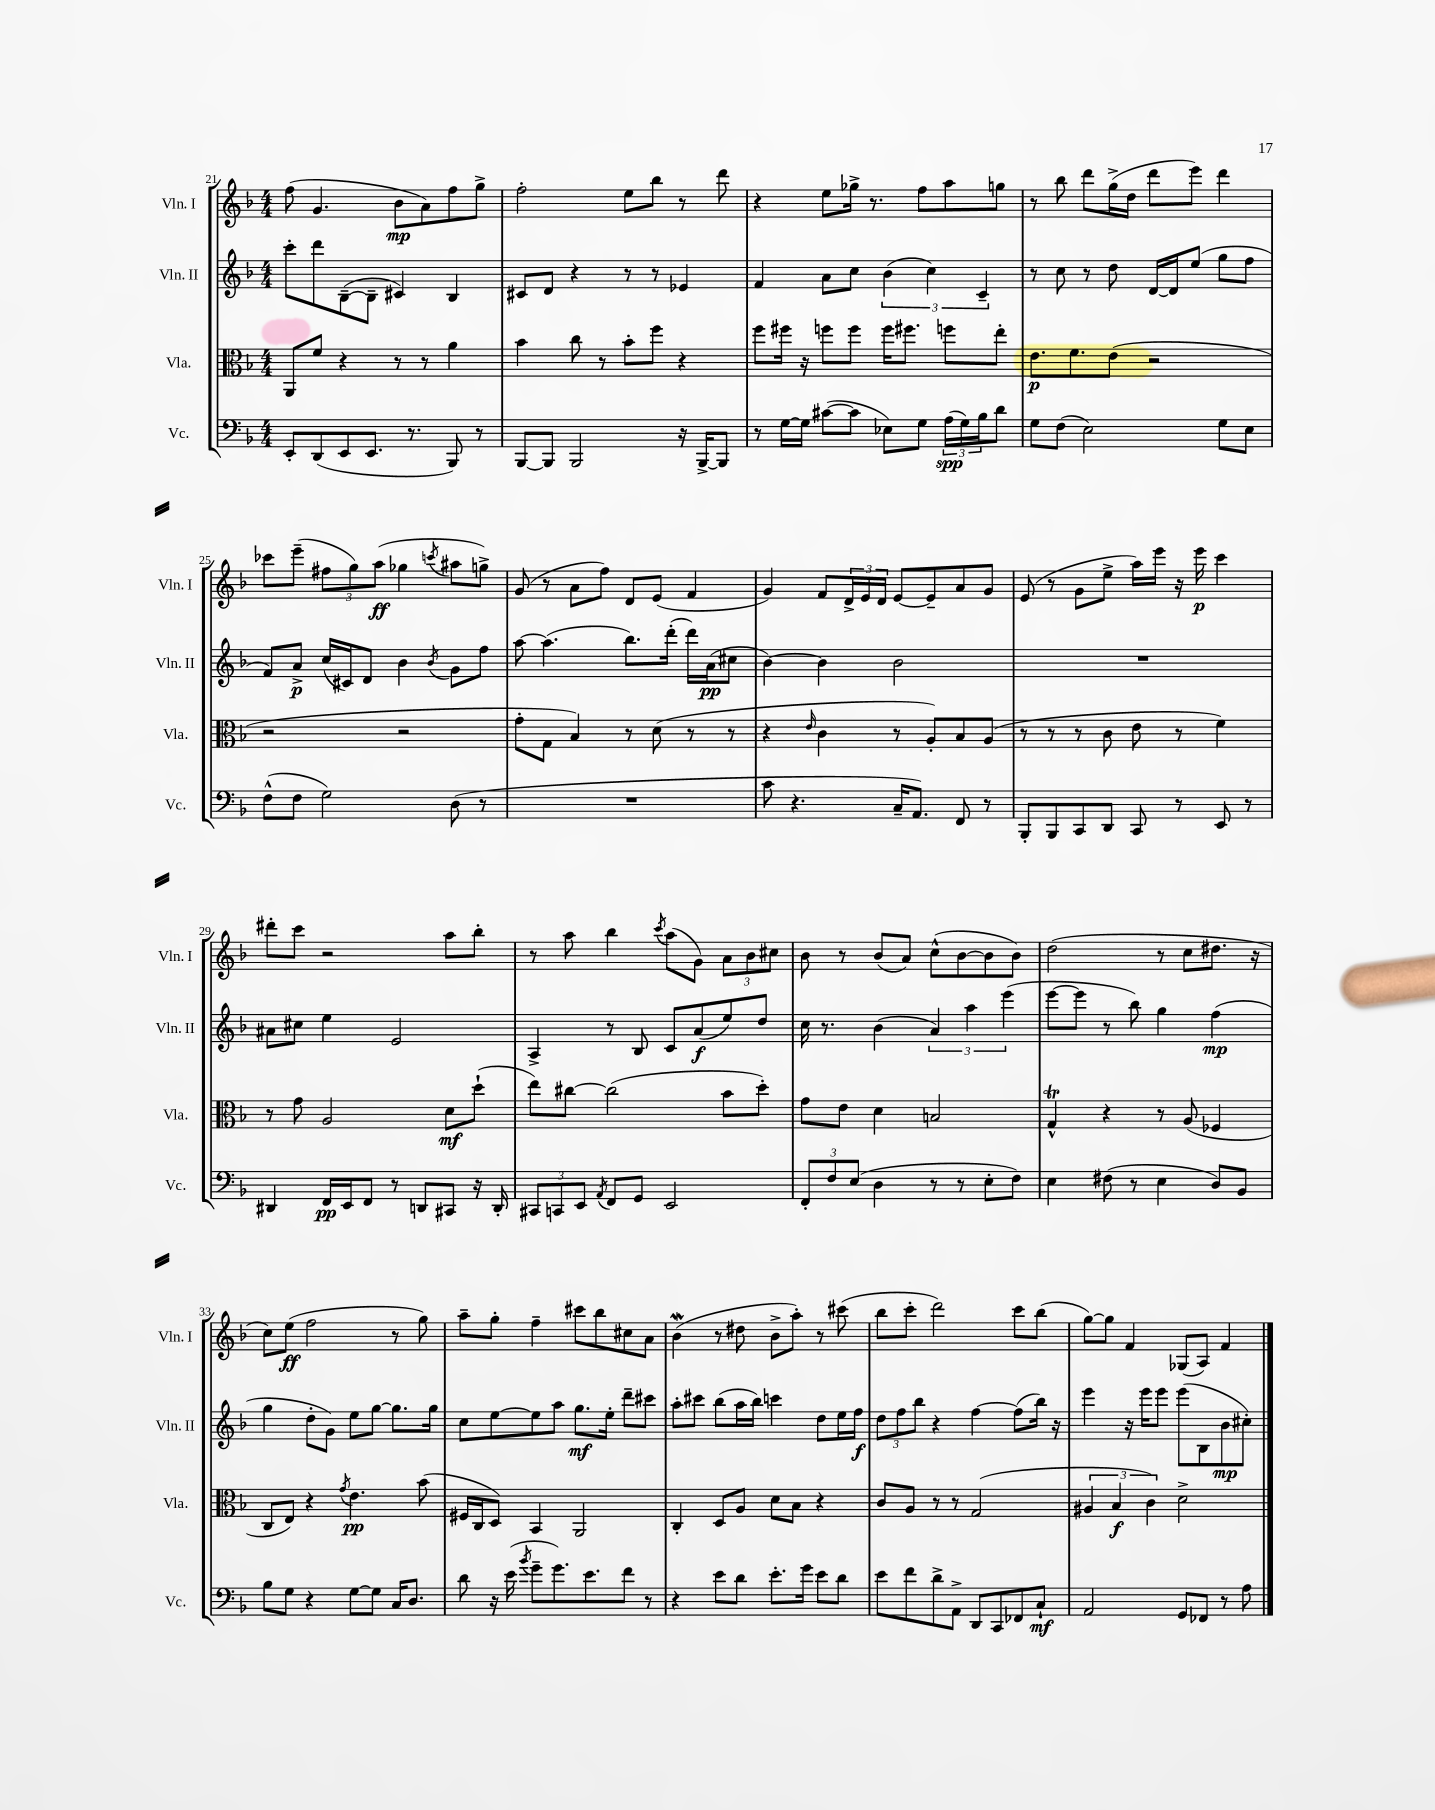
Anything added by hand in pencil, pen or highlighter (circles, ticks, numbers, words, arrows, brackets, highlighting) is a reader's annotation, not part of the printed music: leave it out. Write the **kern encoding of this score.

**kern	**kern	**kern	**kern
*staff4	*staff3	*staff2	*staff1
*clefF4	*clefC3	*clefG2	*clefG2
*k[b-]	*k[b-]	*k[b-]	*k[b-]
*M4/4	*M4/4	*M4/4	*M4/4
8EE'	8AA	8ccc'	(8ff
(8DD	8f	8ddd	4.g
8EE	4r	([8B-~	.
8.EE	.	8B-~]	.
.	8r	4c#)	8b-
8.r	.	.	.
.	8r	.	8a)
8BBB-)	4a	4B-	8ff
8r	.	.	8gg^
=	=	=	=
[8BBB-	4b-	8c#	2ff'
8BBB-]	.	8d	.
2BBB-	8cc	4r	.
.	8r	.	.
.	8b-'	8r	8ee
.	8ff	8r	8bb-
16r	4r	4e-	8r
[16BBB-^	.	.	.
8BBB-]	.	.	8ddd
=	=	=	=
8r	8ff	4f	4r
[16G	16ff#	.	.
16G]	16r	.	.
([8c#	8ff	8a	8ee
8c#]	8ff	8cc	16gg-^
.	.	.	8.r
8E-)	16ff	(6b-	.
.	8.ff#	.	.
8G	.	.	8ff
.	.	6cc)	.
(24A	8ff	.	8aa
24G)	.	.	.
24B-	.	6c~	.
8d	8ee'	.	8gg
=	=	=	=
8G	8.e	8r	8r
(8F	.	8cc	8bb-
.	8.f	.	.
2E)	.	8r	8ddd
.	(8e	8dd	(16gg^
.	.	.	16dd
.	2r	[16d	8ddd
.	.	16d]	.
.	.	(8ee	8eee)
8G	.	8gg	4ddd
8E	.	8ff	.
=	=	=	=
(8F^^	2r	8f)	8ccc-
8F	.	8a^	(8eee~
2G)	.	(16cc	12ff#
.	.	16c#)	.
.	.	.	12gg)
.	.	8d	.
.	.	.	(12aa
.	2r	4b-	4gg-
.	.	8qb-	8qccc
(8D	.	8g	8aa#
8r	.	8ff	8gg^)
=	=	=	=
1r	8g'	[8aa	(8g
.	8G	(4.aa]	8r
.	4B-)	.	8a
.	.	.	8ff)
.	8r	8.bb-)	8d
.	(8d	.	(8e
.	.	(16ddd'	.
.	8r	16ddd)	4f
.	.	(16a	.
.	8r	8cc#	.
=	=	=	=
8c	4r	[4b-)	4g)
4.r	.	.	.
.	16qqe	.	.
.	4c	4b-]	8f
.	.	.	24d^
.	.	.	24e
.	.	.	24d
16C~	8r	2b-	[8e
8.AA)	.	.	.
.	8A')	.	8e~]
8FF	8B-	.	8a
8r	(8A	.	8g
=	=	=	=
8BBB-'	8r	1r	(8e
8BBB-	8r	.	8r
8CC	8r	.	8g
8DD	8c	.	8ee^
8CC	8e	.	16aa)
.	.	.	16eee
8r	8r	.	16r
.	.	.	16eee
8EE	4f)	.	4ccc
8r	.	.	.
=	=	=	=
4DD#	8r	8a#	8ddd#'
.	8g	8cc#	8ccc
16FF	2A	4ee	2r
16EE	.	.	.
8FF	.	.	.
8r	.	2e	.
8DD	.	.	.
8CC#	8d	.	8aa
16r	(8dd`	.	8bb-'
16DD'	.	.	.
=	=	=	=
12CC#	8ee)	4A^	8r
12CC	.	.	.
.	[8cc#	.	8aa
12EE	.	.	.
8qAA	.	.	.
8FF	(2cc#]	8r	4bb-
8GG	.	8B-	.
.	.	.	8qccc
2EE	.	8c	(8aa
.	.	(8a	8g)
.	8b-	8ee)	12a
.	.	.	12b-
.	8dd')	8dd	.
.	.	.	12cc#
=	=	=	=
12FF'	8g	16cc	8b-
.	.	8.r	.
12F	.	.	.
.	8e	.	8r
(12E	.	.	.
4D	4d	(4b-	(8b-
.	.	.	8a)
8r	2B	6a)	(8cc^^
8r	.	.	[8b-
.	.	6aa	.
8E'	.	.	8b-]
.	.	(6eee	.
8F)	.	.	8b-)
=	=	=	=
4E	4G^^	[8eee	(2dd
.	.	8eee]	.
(8F#	4r	8r	.
8r	.	8bb-)	.
4E	8r	4gg	8r
.	(8A	.	8cc
8D)	4F-	(4ff	8.dd#
8BB-	.	.	.
.	.	.	16r
=	=	=	=
8B-	8C	4gg	8cc)
8G	8E)	.	(8ee
4r	4r	8dd'	2ff
.	.	8g)	.
.	8qg	.	.
[8G	4.e	8ee	.
8G]	.	[8gg	.
16C	.	8.gg]	8r
8.D	.	.	.
.	(8b-	.	8gg)
.	.	16gg	.
=	=	=	=
8d	16F#	8cc	8aa~
.	16C	.	.
16r	8D)	[8ee	8gg'
(16e	.	.	.
8qb-	.	.	.
8g~	4BB-	8ee]	4ff~
8.g)	.	8aa	.
.	2AA	8.gg	8ccc#
8.e	.	.	.
.	.	.	8bb-
.	.	16ee'	.
8f	.	8ddd~	8cc#
8r	.	8ccc#	8a
=	=	=	=
4r	4C'	8aa'	(4b-
.	.	8ccc#	.
8e	8D	(8bb-	8r
8d	8A	16aa	8dd#
.	.	16bb-)	.
8.e'	8d	4ccc	8b-^
.	8B-	.	8aa')
16g	.	.	.
8e	4r	8dd	8r
8d	.	16ee	(8ccc#
.	.	16ff	.
=	=	=	=
8e	8c	12dd	8bb-
.	.	12ff	.
8f	8A	.	8ccc'
.	.	12bb-	.
8d^	8r	4r	2ddd)
8AA^	8r	.	.
8DD	(2G	[4ff	.
8CC	.	.	.
8FF-	.	(8ff]	8ccc
8C`	.	16bb-)	(8bb-
.	.	16r	.
=	=	=	=
2AA	6A#	4eee	[8gg)
.	.	.	8gg]
.	6B-	.	.
.	.	16r	4f
.	.	16eee	.
.	6c)	.	.
.	.	8eee	.
8GG	2d^	(8eee	(8G-
8FF-	.	8B-	8A)
8r	.	8b-	4f
8A	.	8cc#')	.
==	==	==	==
*-	*-	*-	*-
